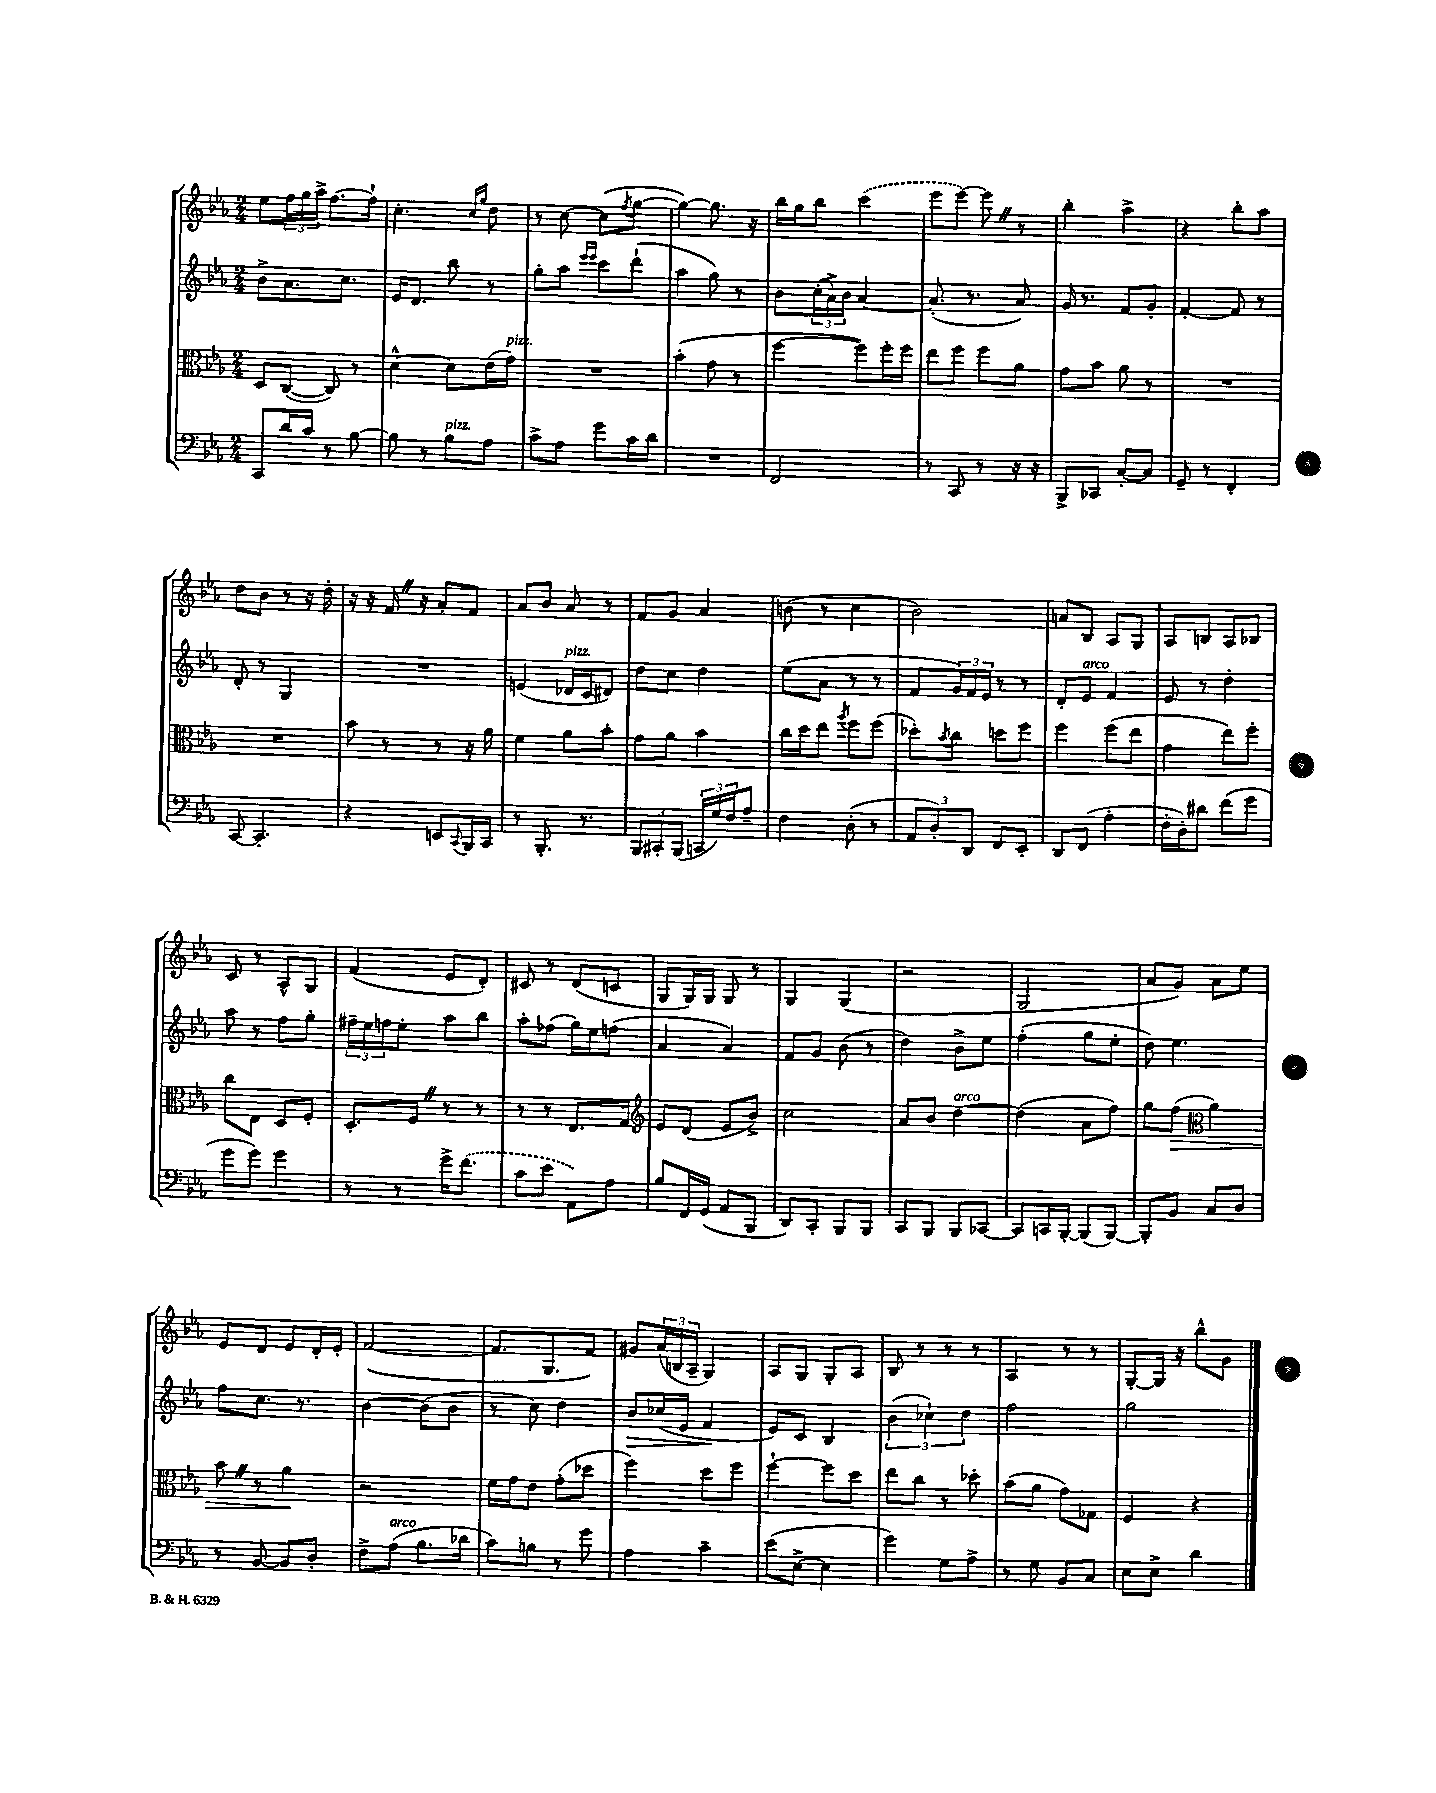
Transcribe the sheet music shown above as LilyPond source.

<<
\new StaffGroup <<
\new Staff = "s0" {
    \clef treble \key ees \major \numericTimeSignature \time 2/4
    ees''8 \tuplet 3/2 { f''16 g''16 aes''16-> } f''8.~ f''16-! |
    c''4.-. \grace { c''16 g''16 } d''8 |
    r8 c''8~ c''8( \acciaccatura { f''8 } g''8~ |
    g''4~) g''8. r16 |
    bes''16 g''16 bes''8 \once \slurDashed c'''4( |
    ees'''8 ees'''8~) ees'''8 \once \override BreathingSign.text = \markup { \musicglyph "scripts.caesura.straight" } \breathe r8 |
    bes''4-. aes''4-> |
    r4 bes''8-. aes''8 |
    d''8 bes'8 r8 r16 d''16-. |
    r16 r16 f'16 \once \override BreathingSign.text = \markup { \musicglyph "scripts.caesura.straight" } \breathe r16 aes'8-. f'8 |
    aes'8 bes'8 aes'8 r8 |
    f'8 g'8 aes'4 |
    b'8( r8 c''4 |
    bes'2) |
    a'8 bes8 aes8 g8 |
    aes8 b8 aes8 bes8 |
    c'8 r8 aes8-^ g8 |
    f'4( ees'8 d'8-.) |
    cis'8 r8 d'8( c'8 |
    g8 g16) g16 g8 r8 |
    g4 g4( |
    r2 |
    g2 |
    aes'8 g'8) aes'8 ees''8 |
    ees'8 d'8 ees'8 d'16-. ees'16-. |
    f'2~( |
    f'8. g8. f'8) |
    gis'8 \tuplet 3/2 { aes'16( b16 aes16-- } g4) |
    aes8 g8 g8-. aes8 |
    bes8 r8 r8 r8 |
    aes4 r8 r8 |
    g8~-. g16 r16 bes''8-^ g'8 \bar "|." |
}
\new Staff = "s1" {
    \clef treble \key ees \major \numericTimeSignature \time 2/4
    bes'8-> aes'8. c''8. |
    ees'16 d'8. bes''8 r8 |
    g''8-. aes''8 \grace { ees'''16 ees'''16 } c'''8 d'''8-!( |
    aes''4 g''8) r8 |
    bes'8 \tuplet 3/2 { c''16-.( aes'16->) bes'16 } aes'4~ |
    aes'8.-.( r8. aes'8) |
    g'16 r8. f'8 g'8-. |
    f'4~-. f'8 r8 |
    d'8-. r8 g4 |
    R2 |
    e'4( des'16^\markup { \italic "pizz." } c'16 dis'8) |
    d''8 c''8 d''4 |
    ees''8( aes'8 r8 r8 |
    f'8 \tuplet 3/2 { g'16) f'16 ees'16 } r8 r8 |
    d'8-. ees'8^\markup { \italic "arco" } f'4 |
    ees'8 r8 d''4-. |
    aes''8 r8 f''8 g''8-. |
    \tuplet 3/2 { fis''16-- ees''16 f''16 } ees''8-. aes''8 bes''8 |
    aes''8-. fes''8( g''16) ees''16 f''8( |
    aes'4 aes'4) |
    f'8 g'8 bes'8( r8 |
    d''4) bes'8-> ees''8 |
    f''4-.( g''8 ees''8-. |
    d''8) ees''4. |
    f''8 c''8. r8. |
    bes'4~ bes'8( bes'8 |
    r8 c''8) d''4 |
    bes'8\> ces''16( ees'16 f'4\! |
    ees'8) c'8 bes4 |
    \tuplet 3/2 { bes'4( ces''4-!) d''4 } |
    f''2 |
    g''2 \bar "|." |
}
\new Staff = "s2" {
    \clef alto \key ees \major \numericTimeSignature \time 2/4
    d8 c8~( c8) r8 |
    d'4~-^ d'8 ees'16( g'16^\markup { \italic "pizz." }) |
    R2 |
    bes'4-.( g'8 r8 |
    f''4~ f''8) f''16-. f''16 |
    ees''8 f''8 f''8 aes'8 |
    g'8 bes'8 aes'8 r8 |
    R2 |
    R2 |
    bes'8 r8 r8 r16 aes'16 |
    f'4 aes'8 bes'8-. |
    g'8 aes'8 bes'4 |
    c''16 d''16 ees''8 \acciaccatura { aes''8 } f''8 f''8( |
    des''8-.) \acciaccatura { bes'8 } c''8 d''8 f''8 |
    f''4 f''8( ees''8 |
    g'4 ees''8) f''8-. |
    c''8 ees8 d8 f8-. |
    d8.-. f16 \once \override BreathingSign.text = \markup { \musicglyph "scripts.caesura.straight" } \breathe r8 r8 |
    r8 r8 ees8. g16 |
    \clef treble ees'8 d'8( ees'8 bes'8->) |
    c''2 |
    aes'8 bes'8 d''4~^\markup { \italic "arco" } |
    d''4( aes'8 f''8) |
    g''8 f''8\>( \clef alto aes'4) |
    bes'8 \once \override BreathingSign.text = \markup { \musicglyph "scripts.caesura.straight" } \breathe r8 aes'4\! |
    r2 |
    f'16 g'16 ees'8 g'8-.( des''8 |
    f''4) d''8 f''8 |
    f''4~-! f''8 d''8 |
    ees''8 c''8 r8 des''8-. |
    bes'8( aes'8 g'8) ges8 |
    f4 r4 \bar "|." |
}
\new Staff = "s3" {
    \clef bass \key ees \major \numericTimeSignature \time 2/4
    c,8 d'16 c'16 r8 bes8~ |
    bes8 r8 bes8^\markup { \italic "pizz." } aes8 |
    c'8-> aes8 g'8 c'16 d'16 |
    R2 |
    f,2 |
    r8 c,8 r8 r16 r16 |
    bes,,8-> ces,8 c8~-. c8 |
    g,8-- r8 f,4-. |
    c,8~ c,4.-. |
    r4 e,8 \appoggiatura { c,8 } bes,,16 c,16 |
    r8 bes,,8.-. r8. |
    \tuplet 3/2 { bes,,8 cis,8-. bes,,8( } \tuplet 3/2 { c,16 g16) f16 } aes8-- |
    f4 d8-.( r8 |
    \tuplet 3/2 { aes,8 d8-.) d,8 } f,8 ees,8-. |
    d,8 f,8( aes4-. |
    f16-. d16-.) dis'8 f'8( g'8 |
    g'8 g'8) g'4 |
    r8 r8 g'16-> \once \slurDashed f'8.( |
    c'8 ees'8 aes,8) aes8 |
    bes8 f,16 g,16( aes,8 bes,,8 |
    d,8) c,8-. bes,,8 bes,,8 |
    c,8 bes,,8 bes,,8 ces,8~ |
    ces,8 c,16 bes,,16~-. bes,,8( bes,,8~) |
    bes,,8-. bes,8 c8 d8 |
    r8 bes,8~ bes,8 d8-. |
    f8-> aes8^\markup { \italic "arco" }( bes8. des'16 |
    c'8) b8 r8 g'8 |
    aes4 c'4-- |
    ees'8( ees8~-> ees4 |
    g'4) g8 aes8-> |
    r8 g8 bes,8 c8 |
    ees8 ees8-> d'4 \bar "|." |
}
>>
>>
\layout { \context { \Score \remove "Bar_number_engraver" } }
